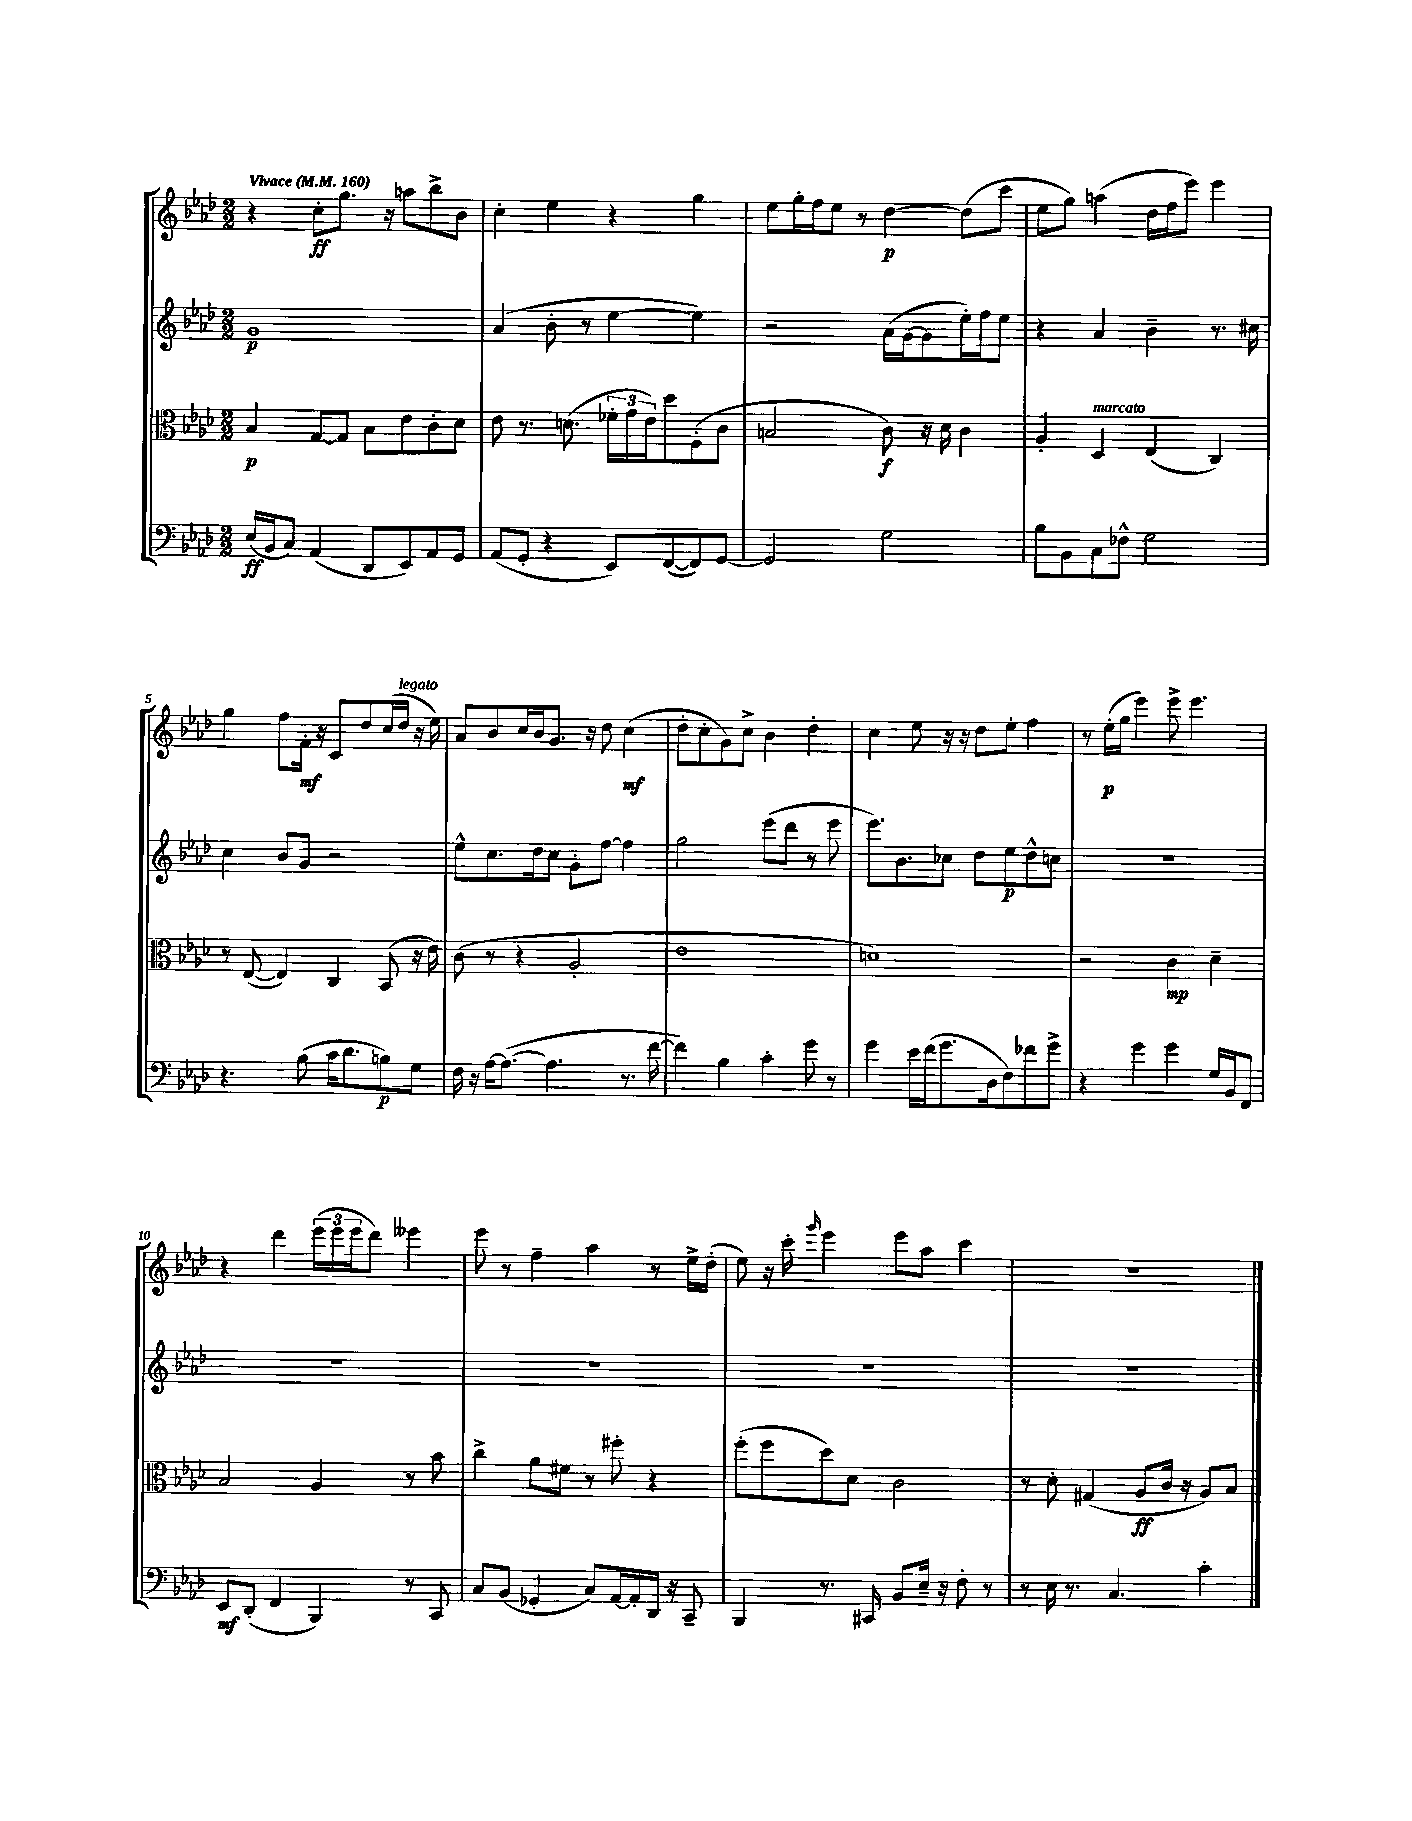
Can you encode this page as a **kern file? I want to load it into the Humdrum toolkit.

**kern	**kern	**kern	**kern
*staff4	*staff3	*staff2	*staff1
*clefF4	*clefC3	*clefG2	*clefG2
*k[b-e-a-d-]	*k[b-e-a-d-]	*k[b-e-a-d-]	*k[b-e-a-d-]
*M2/2	*M2/2	*M2/2	*M2/2
*MM160	*MM160	*MM160	*MM160
(16E-	4B-	1g	4r
16BB-	.	.	.
8C)	.	.	.
(4AA-	[8G	.	8cc'
.	8G]	.	8.gg
8DD-	8B-	.	.
.	.	.	16r
8EE-)	8e-	.	8aa
8AA-	8c'	.	8bb-^
8GG	8d-	.	8b-
=	=	=	=
(8AA-	8e-	(4a-	4cc'
8GG'	8.r	.	.
4r	.	8b-'	4ee-
.	(8.d	.	.
.	.	8r	.
8EE-)	24f-'	[4ee-	4r
.	24g	.	.
.	24e-)	.	.
([8FF	8dd-	.	.
8FF])	(8F'	4ee-])	4gg
[8GG	8c	.	.
=	=	=	=
2GG]	2B	2r	8ee-
.	.	.	16gg'
.	.	.	16ff
.	.	.	8ee-
.	.	.	8r
2G	8c)	(16a-	[4dd-
.	.	[16g	.
.	16r	8g]	.
.	16d-	.	.
.	4c	16ee-')	(8dd-]
.	.	16ff	.
.	.	8ee-	8ccc
=	=	=	=
8B-	4A-'	4r	8ee-
8BB-	.	.	8gg)
8C	4D-	4a-	(4aa
8F-^^	.	.	.
2G	(4E-	4b-~	16dd-
.	.	.	16ff
.	.	.	8eee-)
.	4C)	8.r	4eee-
.	.	16cc#	.
=	=	=	=
4.r	8r	4cc	4gg
.	([8E-	.	.
.	4E-])	8b-	8ff
(8B-	.	8g	16f'
.	.	.	16r
16c	4C	2r	8c
8.d-	.	.	.
.	.	.	8dd-
8B)	(8BB-	.	(16cc
.	.	.	16dd-
8G	16r	.	16r
.	16e-)	.	16ee-)
=	=	=	=
16F	(8c	8ee-^^	8a-
16r	.	.	.
[16A-	8r	8.cc	8b-
(8.A-_	.	.	.
.	4r	.	16cc
.	.	16dd-	16b-
4.A-]	.	8cc	8.g
.	2A-'	8g'	.
.	.	.	16r
.	.	[8ff	8dd-
8.r	.	4ff]	(4cc
[16f	.	.	.
=	=	=	=
4f])	1e-	2gg	8dd-'
.	.	.	8cc'
4B-	.	.	8g)
.	.	.	8cc^
4c'	.	(8eee-	4b-
.	.	8ddd-	.
8g	.	8r	4dd-'
8r	.	8eee-	.
=	=	=	=
4g	1d)	8.eee-)	4cc
.	.	8.b-	.
16e-	.	.	8ee-
(16f	.	.	.
8.g	.	8cc-	16r
.	.	.	16r
.	.	8dd-	8dd-
16D-	.	.	.
8F)	.	8ee-	8ee-'
8f-	.	8dd-^^	4ff
8g^	.	8cc	.
=	=	=	=
4r	2r	1r	8r
.	.	.	(16ee-'
.	.	.	16gg
4g	.	.	4eee-)
4g	4c	.	8eee-^
.	.	.	4.eee-
16G	4d-~	.	.
16BB-	.	.	.
8FF	.	.	.
=	=	=	=
8EE-	2B-	1r	4r
(8DD-'	.	.	.
4FF	.	.	4ddd-
4BBB-)	4A-	.	(24eee-
.	.	.	24eee-
.	.	.	24eee-
.	.	.	8ddd-)
8r	8r	.	4eee--
8CC	8b-	.	.
=	=	=	=
8C	4cc^	1r	8eee-
(8BB-	.	.	8r
4GG-'	8a-	.	4ff~
.	8f#	.	.
8C)	8r	.	4aa-
[16AA-	8ff#'	.	.
16AA-']	.	.	.
16DD-	4r	.	8r
16r	.	.	.
8CC~	.	.	16ee-^
.	.	.	(16dd-'
=	=	=	=
4BBB-	(8ff'	1r	8ee-)
.	8ff	.	16r
.	.	.	16ccc'
.	.	.	16qqggg
8.r	8dd-)	.	4eee-
.	8d-	.	.
16CC#	.	.	.
8BB-	2c	.	8eee-
16E-~	.	.	8aa-
16r	.	.	.
8F'	.	.	4ccc
8r	.	.	.
=	=	=	=
8r	8r	1r	1r
16E-	8d-'	.	.
8.r	.	.	.
.	(4G#	.	.
4.C	.	.	.
.	8A-	.	.
.	16c	.	.
.	16r	.	.
4c'	8A-)	.	.
.	8B-	.	.
==	==	==	==
*-	*-	*-	*-
